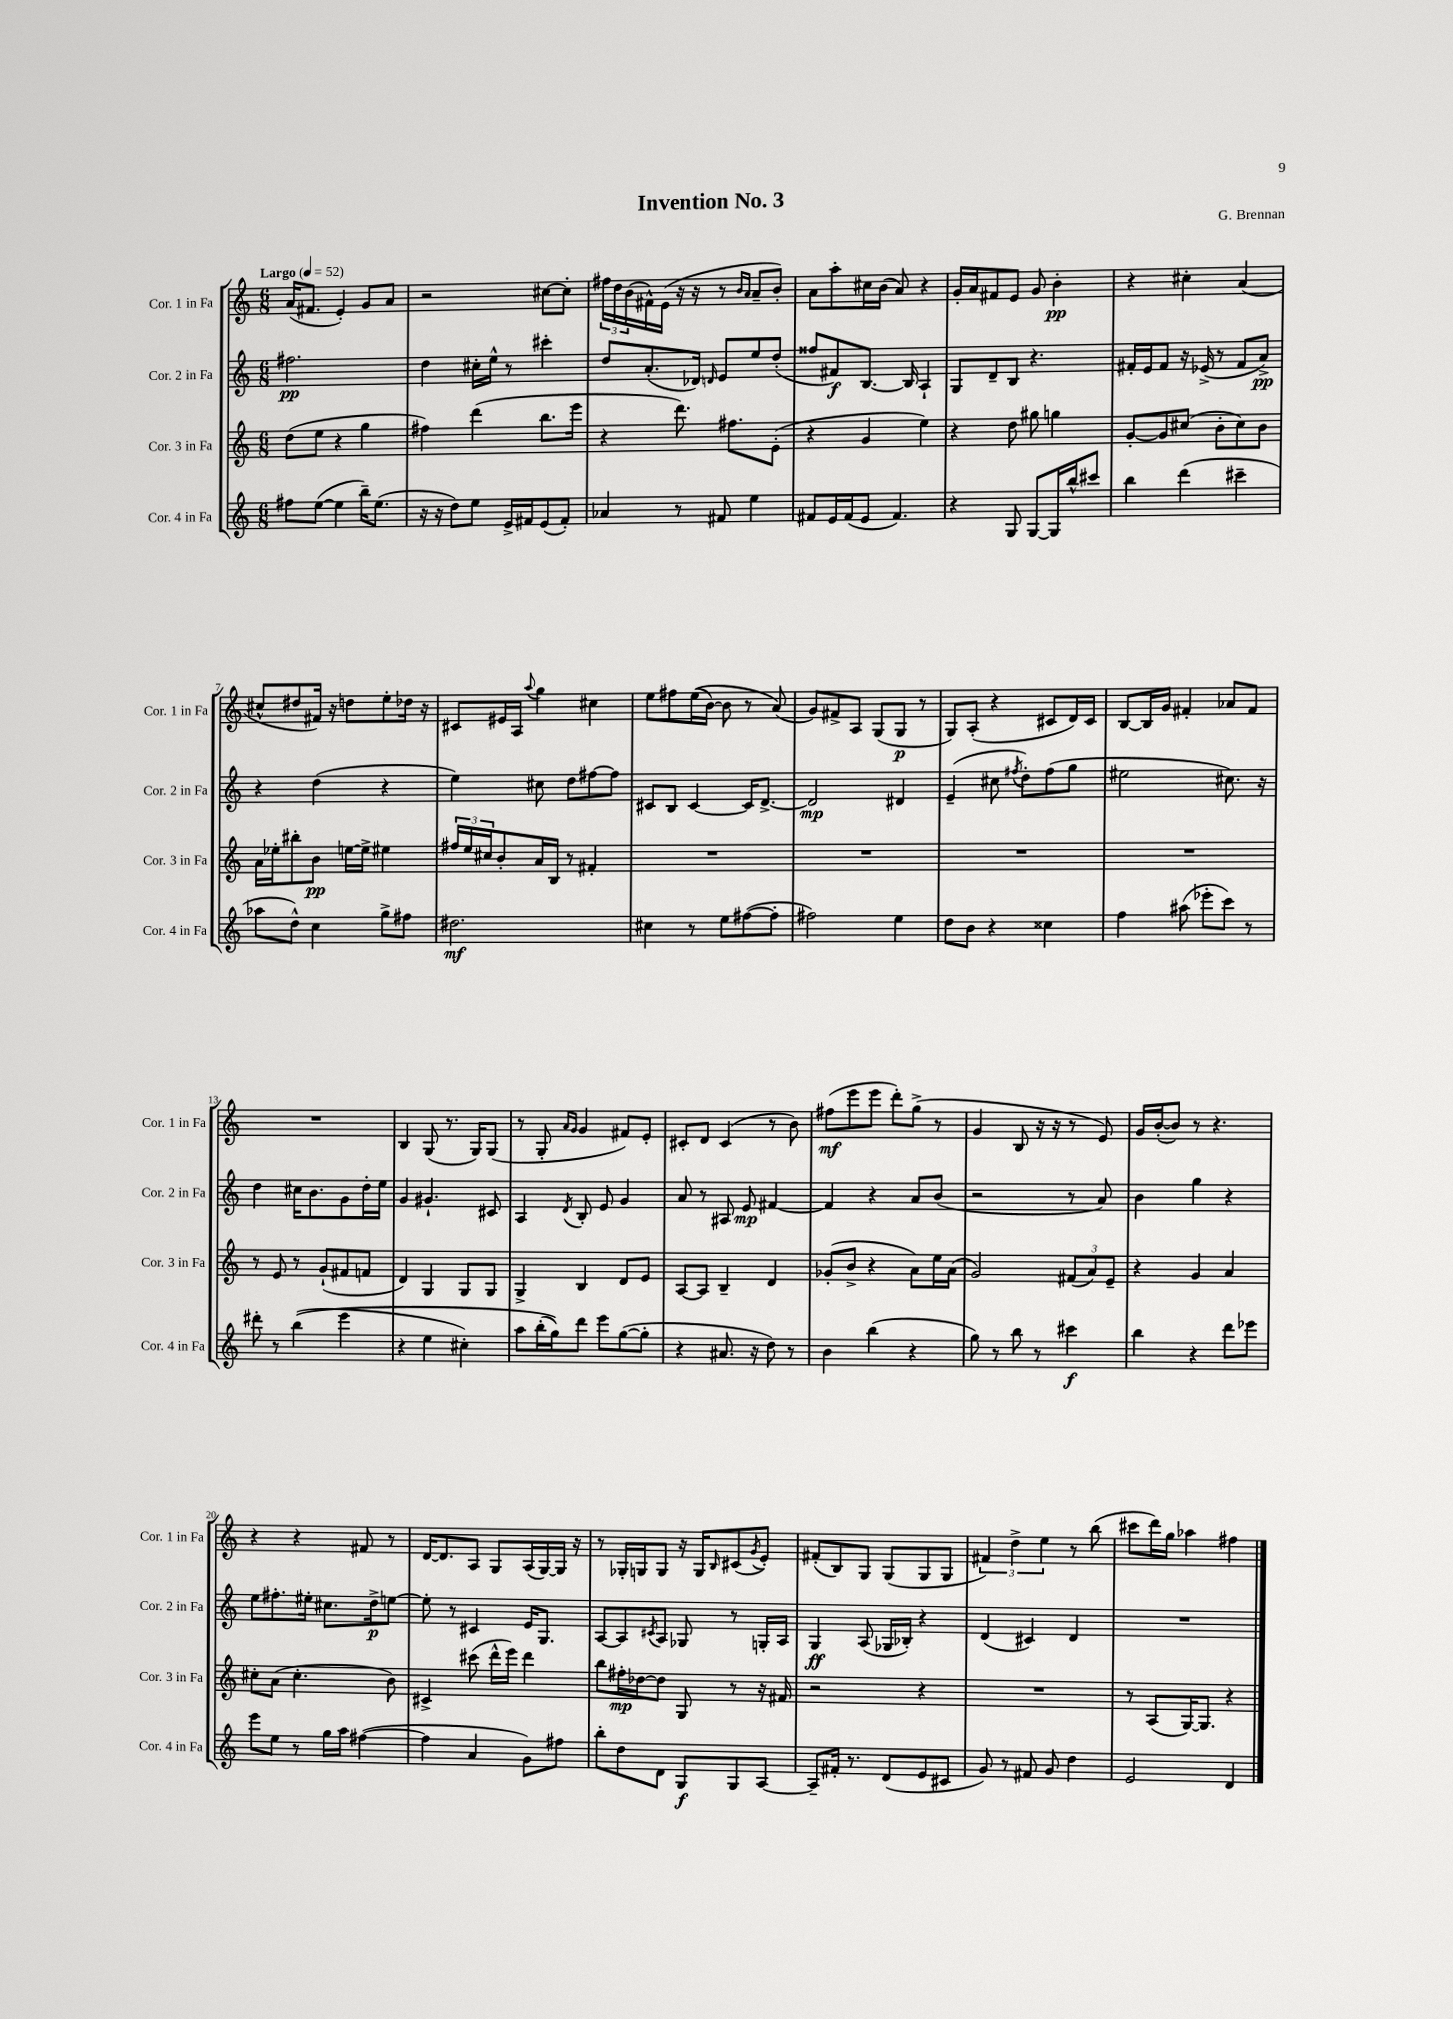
\header { title = "Invention No. 3" composer = "G. Brennan" }
<<
\new StaffGroup <<
\new Staff = "s0" \with { instrumentName = "Cor. 1 in Fa" shortInstrumentName = "Cor. 1 in Fa" } {
    \clef treble \key c \major \numericTimeSignature \time 6/8 \tempo "Largo" 4 = 52
    a'16( fis'8. e'4-.) g'8 a'8 |
    r2 cis''8~ cis''8-. |
    \tuplet 3/2 { fis''16 d''16 b'16( } fis'16-^) e'16( r16 r16 r8 \grace { b'16 a'16 } a'8-- b'8-.) |
    a'8 a''8-. cis''16 b'16( a'8) r4 |
    g'16-. a'16 fis'8 e'8 g'8 b'4-.\pp |
    r4 cis''4-. a'4( |
    cis''8-^ dis''8 fis'16) r16 d''8 e''8-. des''16 r16 |
    cis'8 eis'16 a16 \appoggiatura { a''8 } g''4 cis''4 |
    e''8 fis''8 e''16(\( b'16~) b'8 r8 a'8(\) |
    g'8) fis'8-> a8 g8( g8\p r8 |
    g8) a8-.( r4 cis'8 d'16) cis'16 |
    b8~ b16 g'16 fis'4-. aes'8 fis'8 |
    R2. |
    b4 g8( r8. g16) g8( |
    r8 g8-. \grace { a'16 g'16 } g'4 fis'8) e'8-. |
    cis'8-. d'8 cis'4( r8 b'8) |
    fis''8\mf( e'''8 e'''8 d'''8-.) g''8->( r8 |
    g'4 b8 r16 r16 r8 e'8) |
    g'16 b'16~-.( b'8) r8 r4. |
    r4 r4 fis'8 r8 |
    d'16~ d'8. a8 g8 a16( g16~) g16 r16 |
    r8 ges16-. g16 g8 r16 g16 \grace { b16 } cis'8( \acciaccatura { g'8 } e'8-.) |
    fis'8-.( b8) g8 g8( g8 g8 |
    \tuplet 3/2 { fis'4) d''4-> e''4 } r8 b''8( |
    cis'''8 d'''16) g''16 aes''4 fis''4 \bar "|." |
}
\new Staff = "s1" \with { instrumentName = "Cor. 2 in Fa" shortInstrumentName = "Cor. 2 in Fa" } {
    \clef treble \key c \major \numericTimeSignature \time 6/8
    fis''2.\pp |
    d''4 cis''16-. e''16-^ r8 cis'''4-. |
    d''8 a'8.-.( des'16) \grace { d'16 } e'8 e''8 d''8-.( |
    fisis''8 fis'8\f) b8.~ b16 a4-! |
    g8 d'8-- b8 r4. |
    fis'16-. e'16 fis'8 r16 ees'16->( r8 fis'8 a'8->\pp) |
    r4 d''4( r4 |
    e''4) cis''8 d''8 fis''8~ fis''8 |
    cis'8 b8 cis'4~ cis'16 d'8.~-> |
    d'2\mp dis'4 |
    e'4--( cis''8 \acciaccatura { fis''8 } d''8-.) fis''8( g''8 |
    eis''2 cis''8.) r16 |
    d''4 cis''16 b'8. g'8 d''16-. e''16 |
    g'4 gis'4.-! cis'8 |
    a4 \acciaccatura { d'8 } b8-. e'8 g'4 |
    a'8 r8 ais8 e'8\mp fis'4~ |
    fis'4 r4 a'8 b'8( |
    r2 r8 a'8) |
    b'4 g''4 r4 |
    e''8 fis''8.-. eis''16-. cis''8. d''16->\p e''8~ |
    e''8-. r8 cis'4 e'16 g8. |
    a8~ a8 \acciaccatura { cis'8 } a8 ges8 r8 g16-. a16 |
    g4\ff a8( ges16 bes16-.) r4 |
    d'4( cis'4) d'4 |
    R2. \bar "|." |
}
\new Staff = "s2" \with { instrumentName = "Cor. 3 in Fa" shortInstrumentName = "Cor. 3 in Fa" } {
    \clef treble \key c \major \numericTimeSignature \time 6/8
    d''8( e''8 r4 g''4 |
    fis''4) d'''4( b''8. e'''16 |
    r4 d'''8.) fis''8. e'8-.( |
    r4 g'4 e''4) |
    r4 d''8 gis''8 g''4 |
    g'8~-. g'8 cis''8( b'8-. cis''8) b'8 |
    a'16 ees''16-. bis''8-. b'8\pp e''16~ e''16-> eis''4 |
    \tuplet 3/2 { fis''16 e''16 cis''16 } b'8-. a'16 b16 r8 fis'4-. |
    R2. |
    R2. |
    R2. |
    R2. |
    r8 e'8 r8 g'8-!( fis'8 f'8 |
    d'4) g4 g8 g8 |
    g4-> b4 d'8 e'8 |
    a8~ a8 b4-- d'4 |
    ges'8-.( b'8-> r4 a'8) e''16 a'16( |
    g'2) \tuplet 3/2 { fis'8( a'8) e'8-- } |
    r4 g'4 a'4 |
    cis''8-. a'8( cis''4.-. b'8) |
    cis'4-> cis'''8( d'''16-^ e'''16) d'''4 |
    b''8 fis''16-.\mp des''16~ des''8 g8 r8 r16 fis'16 |
    r2 r4 |
    R2. |
    r8 a8( g16~) g8. r4 \bar "|." |
}
\new Staff = "s3" \with { instrumentName = "Cor. 4 in Fa" shortInstrumentName = "Cor. 4 in Fa" } {
    \clef treble \key c \major \numericTimeSignature \time 6/8
    fis''8 e''8~( e''4 b''16--) e''8.( |
    r16 r16 d''8) e''8 e'16-> fis'16 e'8( fis'8-.) |
    aes'4 r8 fis'8 e''4 |
    fis'8 e'16 fis'16( e'8 fis'4.) |
    r4 g8 g8~ g16 b''16-^ cis'''8 |
    b''4 d'''4( cis'''4-- |
    aes''8 d''8-^) c''4 g''8-> fis''8 |
    dis''2.\mf |
    cis''4 r8 e''8 fis''8~( fis''8-. |
    fis''2) e''4 |
    d''8 b'8 r4 cisis''4 |
    f''4 ais''8( ees'''8-. c'''8) r8 |
    dis'''8-. r8 b''4(\( e'''4 |
    r4 e''4 cis''4-.) |
    a''8 b''16-.( g''16)\) d'''8 e'''8 g''8~( g''8-. |
    r4 ais'8. r16 d''8) r8 |
    b'4 b''4( r4 |
    g''8) r8 b''8 r8 cis'''4\f |
    b''4 r4 d'''8 ees'''8 |
    e'''8 e''8 r8 g''16 a''16 fis''4~( |
    fis''4 a'4 g'8) fis''8 |
    b''8-. d''8 d'8 g8\f g8 a8~ |
    a8-- fis'16-. r8. d'8( e'8 cis'8 |
    g'8) r8 fis'8 g'8 d''4 |
    e'2 d'4 \bar "|." |
}
>>
>>
